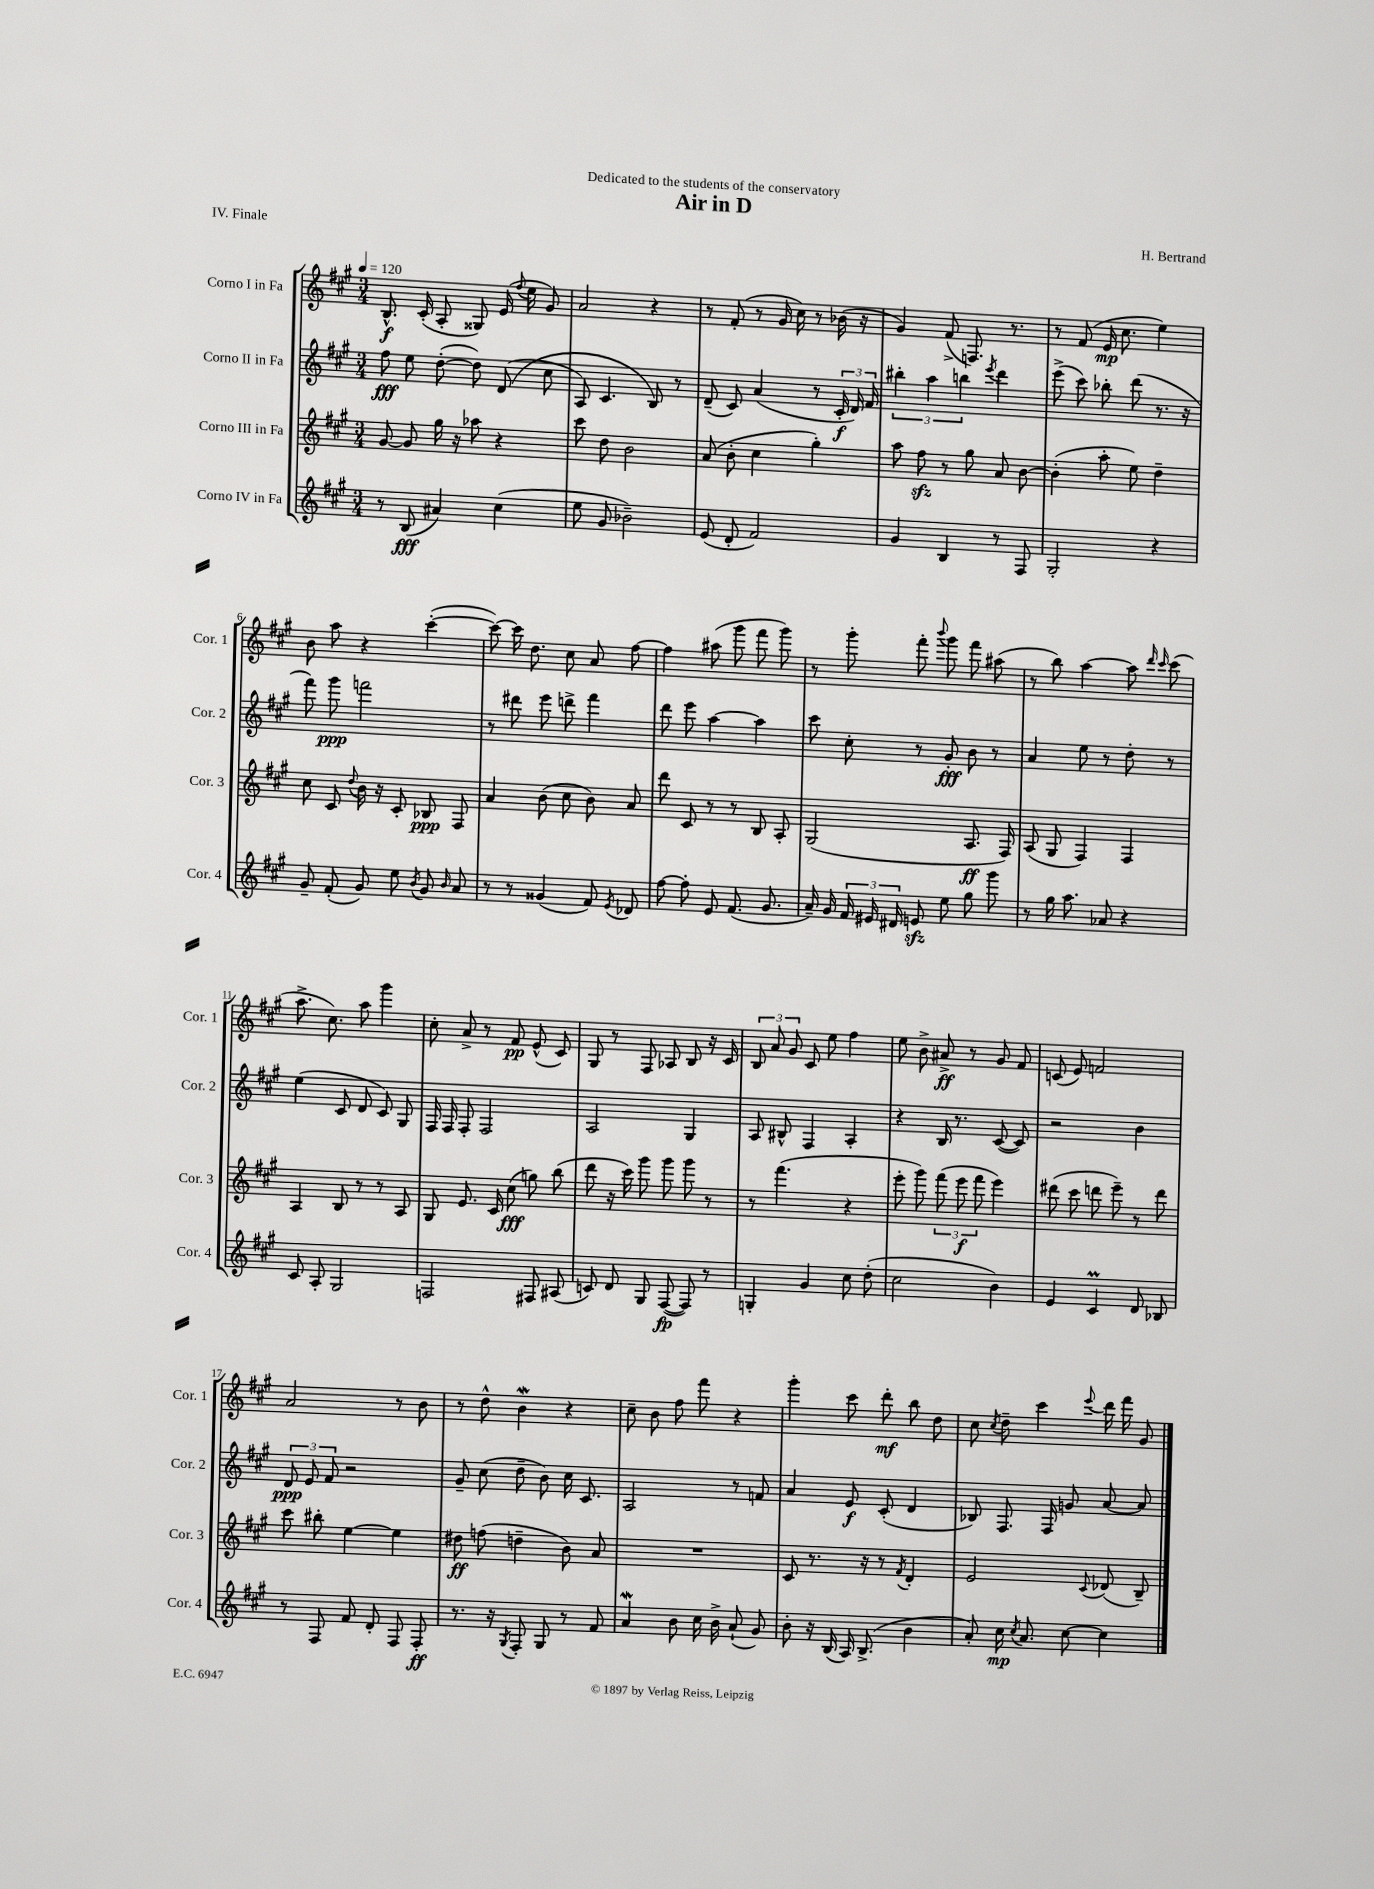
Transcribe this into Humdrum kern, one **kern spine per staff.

**kern	**dynam	**kern	**dynam	**kern	**dynam	**kern	**dynam
*part4	*part4	*part3	*part3	*part2	*part2	*part1	*part1
*staff4	*staff4	*staff3	*staff3	*staff2	*staff2	*staff1	*staff1
*I"Corno IV in Fa	*	*I"Corno III in Fa	*	*I"Corno II in Fa	*	*I"Corno I in Fa	*
*I'Cor. 4	*	*I'Cor. 3	*	*I'Cor. 2	*	*I'Cor. 1	*
*clefG2	*	*clefG2	*	*clefG2	*	*clefG2	*
*k[f#c#g#]	*	*k[f#c#g#]	*	*k[f#c#g#]	*	*k[f#c#g#]	*
*M3/4	*	*M3/4	*	*M3/4	*	*M3/4	*
*MM120	*	*MM120	*	*MM120	*	*MM120	*
=1	=1	=1	=1	=1	=1	=1	=1
8r	.	[8g#/	.	8ff#\	fff	8.B^^/	f
(8B/	fff	8g#/]	.	8ee\	.	.	.
.	.	.	.	.	.	(16c#'/	.
4a#X/)	.	16gg#\	.	([8dd'\	.	8A'/	.
.	.	16r	.	.	.	.	.
.	.	8aa-X\	.	8dd\])	.	8G##X/)	.
(4cc#\	.	4r	.	((8d/	.	(16e/	.
.	.	.	.	.	.	8qqff#/	.
.	.	.	.	.	.	16ee\	.
.	.	.	.	8cc#\	.	8g#/)	.
=2	=2	=2	=2	=2	=2	=2	=2
8ee\	.	8ccc#\	.	8A/)	.	2a/	.
8g#/	.	8dd\	.	4.c#/	.	.	.
2b-X~\)	.	2b\	.	.	.	.	.
.	.	.	.	8B/)	.	4r	.
.	.	.	.	8r	.	.	.
=3	=3	=3	=3	=3	=3	=3	=3
(8e/	.	(8a/	.	(8d~/	.	8r	.
8d'/	.	8b'\	.	8c#/)	.	(8f#'/	.
2f#/)	.	4cc#\	.	(4a/	.	8r	.
.	.	.	.	.	.	16g#/	.
.	.	.	.	.	.	16cc#\)	.
.	.	4gg#'\)	.	8r	.	8r	.
.	.	.	.	24c#'/	f	(16b-X\	.
.	.	.	.	24d/)	.	.	.
.	.	.	.	.	.	16r	.
.	.	.	.	24f#/	.	.	.
=4	=4	=4	=4	=4	=4	=4	=4
4g#/	.	8aa\	.	6bb#X'\	.	4g#/)	.
.	.	8ff#zz\	.	.	.	.	.
.	.	.	.	6aa\	.	.	.
4B/	.	8r	.	.	.	(8f#^/	.
.	.	.	.	6bbn\	.	.	.
.	.	8gg#\	.	.	.	8.Fn/)	.
.	.	.	.	8qeee/	.	.	.
8r	.	8a/	.	4ddd\	.	.	.
.	.	.	.	.	.	8.r	.
8F#/	.	[8b\	.	.	.	.	.
=5	=5	=5	=5	=5	=5	=5	=5
2G#'/	.	(4b'\]	.	(8eee^\	.	8r	.
.	.	.	.	8ccc#\)	.	(8f#/	.
.	.	8aa'\	.	8bb-X'\	.	16e/	mp
.	.	.	.	.	.	8.cc#\	.
.	.	8ee\)	.	(8ddd\	.	.	.
4r	.	4dd~\	.	8.r	.	4ee\)	.
.	.	.	.	16r	.	.	.
!!LO:LB:g=z
=6	=6	=6	=6	=6	=6	=6	=6
8g#~/	.	8cc#\	.	8fff#\)	.	8b\	.
(8f#'/	.	8c#/	.	8ggg#\	ppp	8aa\	.
.	.	8qqdd/	.	.	.	.	.
8g#/)	.	16b\	.	2fffn\	.	4r	.
.	.	16r	.	.	.	.	.
8ee\	.	8c#'/	.	.	.	.	.
8qb/	.	.	.	.	.	.	.
8g#/	.	8B-X/	ppp	.	.	([4ccc#'\	.
16qqb/	.	.	.	.	.	.	.
8a/	.	8F#/	.	.	.	.	.
=7	=7	=7	=7	=7	=7	=7	=7
8r	.	4a/	.	8r	.	8ccc#\_)	.
8r	.	.	.	8ddd#X\	.	16ccc#\]	.
.	.	.	.	.	.	8.dd\	.
(4g##X/	.	(8b\	.	8eee\	.	.	.
.	.	8cc#\	.	8dddn^\	.	8cc#\	.
8f#/)	.	8b\)	.	4fff#\	.	8a/	.
8qe/	.	.	.	.	.	.	.
8d-X/	.	8a/	.	.	.	[8ff#\	.
=8	=8	=8	=8	=8	=8	=8	=8
[8ff#\	.	8ddd\	.	8ddd\	.	4ff#\]	.
8ff#'\]	.	8c#/	.	8eee\	.	.	.
8e/	.	8r	.	[4aa\	.	(8aa#X\	.
(8.f#/	.	8r	.	.	.	8ggg#\	.
.	.	8B/	.	4aa\]	.	8fff#\	.
8.g#/	.	.	.	.	.	.	.
.	.	8A'/	.	.	.	8ggg#\)	.
=9	=9	=9	=9	=9	=9	=9	=9
16a~/)	.	(2G#/	.	8ccc#\	.	8r	.
16g#/	.	.	.	.	.	.	.
24f#/	.	.	.	8cc#'\	.	8ggg#'\	.
24e#X/	.	.	.	.	.	.	.
24d#X/	.	.	.	.	.	.	.
8enzz/	.	.	.	8r	.	8fff#'\	.
.	.	.	.	.	.	8qqbbb/	.
8ee\	.	.	.	8g#'/	fff	8ggg#\	.
8gg#\	.	8.A/	ff	8b\	.	8fff#\	.
8ggg#\	.	.	.	8r	.	(8aa#X\	.
.	.	16F#/)	.	.	.	.	.
=10	=10	=10	=10	=10	=10	=10	=10
8r	.	(8A/	.	4a/	.	8r	.
16gg#\	.	8G#/	.	.	.	8bb\)	.
8.aa\	.	.	.	.	.	.	.
.	.	4F#/)	.	8ee\	.	[4aa\	.
8a-X/	.	.	.	8r	.	.	.
4r	.	4F#/	.	8dd'\	.	8aa\]	.
.	.	.	.	.	.	16qqddd/	.
.	.	.	.	.	.	16qqccc#/	.
.	.	.	.	8r	.	(8ccc#\	.
!!LO:LB:g=z
=11	=11	=11	=11	=11	=11	=11	=11
8c#/	.	4A/	.	(4ee\	.	8.aa^\	.
8A'/	.	.	.	.	.	.	.
.	.	.	.	.	.	8.cc#\)	.
2G#/	.	8B/	.	8c#/	.	.	.
.	.	8r	.	8d/	.	8aa\	.
.	.	8r	.	8c#/)	.	4ggg#\	.
.	.	8A/	.	8G#/	.	.	.
=12	=12	=12	=12	=12	=12	=12	=12
2Fn/	.	8G#/	.	16F#/	.	8cc#'\	.
.	.	.	.	16F#/	.	.	.
.	.	8.e/	.	8F#'/	.	8a^/	.
.	.	.	.	2F#/	.	8r	.
.	.	16c#/	.	.	.	.	.
.	.	(8cc#\	fff	.	.	8f#/	pp
8F#X/	.	8ggn\)	.	.	.	(8e^^/	.
(8A#X/	.	(8bb\	.	.	.	8c#/)	.
=13	=13	=13	=13	=13	=13	=13	=13
8cn/)	.	8ddd\	.	2A/	.	8G#/	.
8d/	.	16r	.	.	.	8r	.
.	.	16ccc#\)	.	.	.	.	.
8G#/	.	8ggg#\	.	.	.	8F#/	.
([8F#/	fp	8ggg#\	.	.	.	8A-X/	.
8F#/])	.	8ggg#\	.	4G#/	.	8B/	.
8r	.	8r	.	.	.	16r	.
.	.	.	.	.	.	16c#/	.
=14	=14	=14	=14	=14	=14	=14	=14
4Gn'/	.	8r	.	8A/	.	12B/	.
.	.	.	.	.	.	12a/	.
.	.	(4.fff#\	.	8B#X^^/	.	.	.
.	.	.	.	.	.	12g#/	.
4g#/	.	.	.	4F#/	.	8c#/	.
.	.	.	.	.	.	8ee\	.
8cc#\	.	4r	.	4A'/	.	4ff#\	.
(8dd'\	.	.	.	.	.	.	.
=15	=15	=15	=15	=15	=15	=15	=15
2cc#\	.	8eee'\	.	4r	.	8ee\	.
.	.	8ggg#\)	.	.	.	8b^\	.
.	.	(12fff#\	.	16B/	.	8a#X^/	ff
.	.	.	.	8.r	.	.	.
.	.	12eee\	f	.	.	.	.
.	.	.	.	.	.	8r	.
.	.	12fff#\	.	.	.	.	.
4b\)	.	4eee\)	.	([8c#/	.	8g#/	.
.	.	.	.	8c#/])	.	8f#/	.
=16	=16	=16	=16	=16	=16	=16	=16
4e/	.	(8ddd#X\	.	2r	.	(8cn/	.
.	.	8ccc#\	.	.	.	8e/)	.
4c#m/	.	8dddn\	.	.	.	2fn/	.
.	.	8eee~\)	.	.	.	.	.
8d/	.	8r	.	4b\	.	.	.
8B-X/	.	8ddd\	.	.	.	.	.
!!LO:LB:g=z
=17	=17	=17	=17	=17	=17	=17	=17
8r	.	8ccc#\	.	12d/	ppp	2a/	.
.	.	.	.	12e/	.	.	.
8F#/	.	8bb#X'\	.	.	.	.	.
.	.	.	.	12f#/	.	.	.
8f#/	.	[4ee\	.	2r	.	.	.
8d'/	.	.	.	.	.	.	.
8F#/	.	4ee\]	.	.	.	8r	.
8F#'/	ff	.	.	.	.	8b\	.
=18	=18	=18	=18	=18	=18	=18	=18
8.r	.	8dd#X\	ff	8g#~/	.	8r	.
.	.	(8ffn\	.	(8cc#\	.	8dd^^\	.
16r	.	.	.	.	.	.	.
8qG#/	.	.	.	.	.	.	.
8F#'/	.	4ddn~\	.	8dd~\	.	4bW\	.
8G#/	.	.	.	8b\)	.	.	.
8r	.	8b\)	.	16cc#\	.	4r	.
.	.	.	.	8.c#/	.	.	.
8f#/	.	8a/	.	.	.	.	.
=19	=19	=19	=19	=19	=19	=19	=19
4aw/	.	2.r	.	2A/	.	8cc#~\	.
.	.	.	.	.	.	8b\	.
8b\	.	.	.	.	.	8ff#\	.
16cc#\	.	.	.	.	.	8fff#\	.
16b^\	.	.	.	.	.	.	.
(8a`/	.	.	.	8r	.	4r	.
8g#/)	.	.	.	8fn/	.	.	.
=20	=20	=20	=20	=20	=20	=20	=20
8b'\	.	8c#/	.	4a/	.	4ggg#'\	.
16r	.	8.r	.	.	.	.	.
(16B/	.	.	.	.	.	.	.
16A/)	.	.	.	8e/	f	8ccc#\	.
(8.B^/	.	16r	.	.	.	.	.
.	.	8r	.	(8c#'/	.	8ddd'\	mf
.	.	8qf#/	.	.	.	.	.
4b\	.	4d'/	.	4d/	.	8bb\	.
.	.	.	.	.	.	8dd\	.
=21	=21	=21	=21	=21	=21	=21	=21
8a'/)	.	2e/	.	8B-X/)	.	8cc#\	.
.	.	.	.	.	.	8qcc#/	.
16cc#\	mp	.	.	8.F#/	.	8dd~\	.
8qcc#/	.	.	.	.	.	.	.
8.a/	.	.	.	.	.	.	.
.	.	.	.	.	.	4ccc#\	.
.	.	.	.	16F#/	.	.	.
[8cc#\	.	.	.	8gn/	.	.	.
.	.	8qqc#/	.	.	.	8qqeee/	.
4cc#\]	.	(8d-X/	.	[8a/	.	16ddd\	.
.	.	.	.	.	.	16fff#\	.
.	.	8B~/)	.	8a/]	.	8g#/	.
==	==	==	==	==	==	==	==
*-	*-	*-	*-	*-	*-	*-	*-
